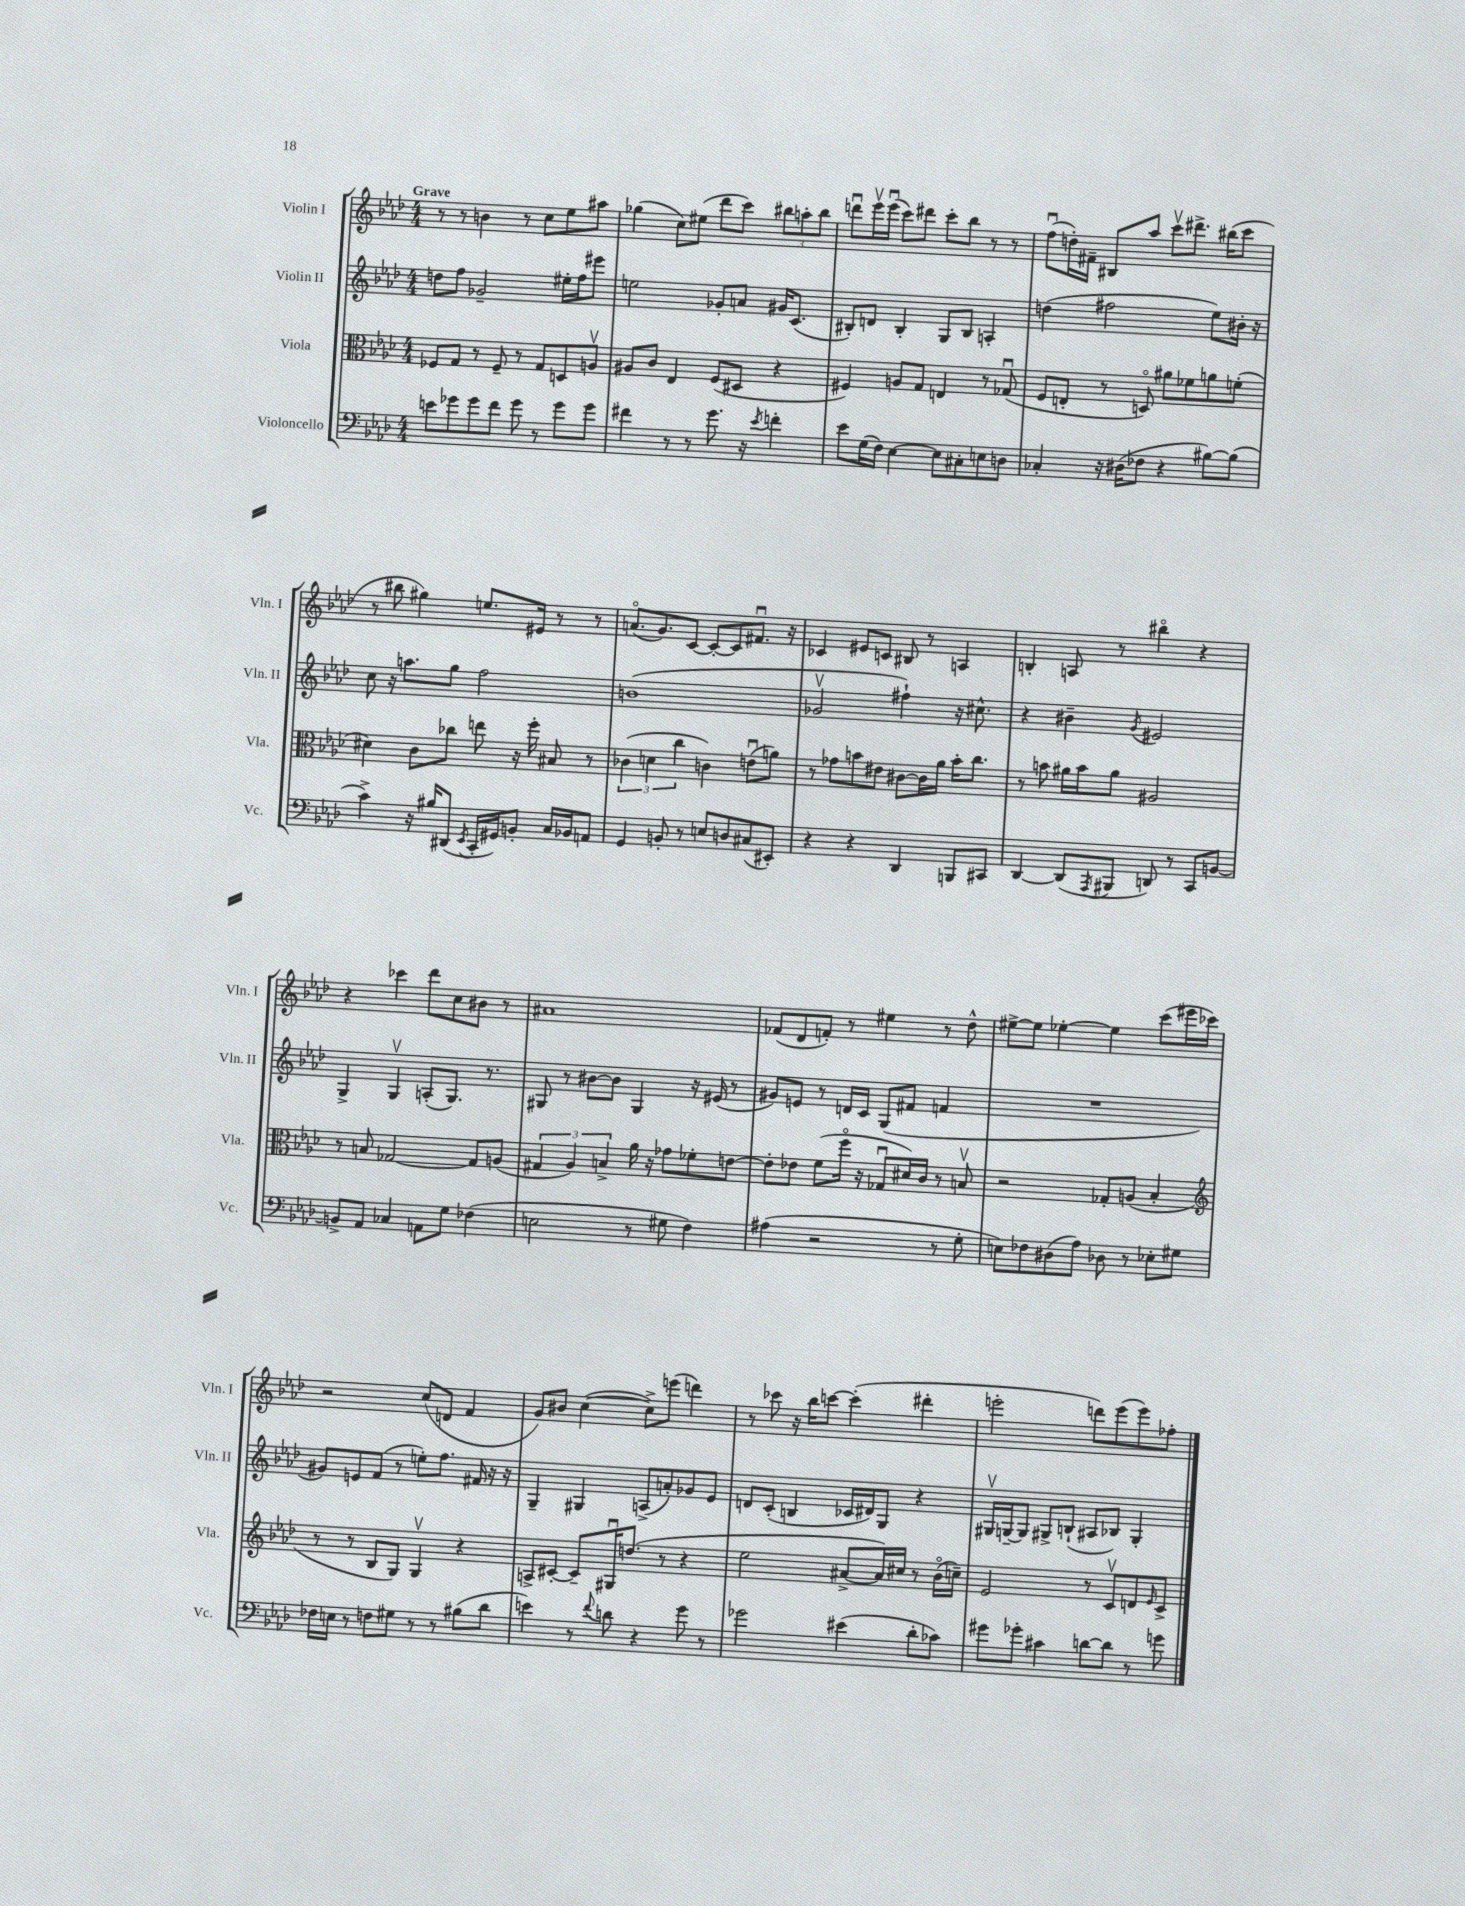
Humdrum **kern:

**kern	**kern	**kern	**kern
*staff4	*staff3	*staff2	*staff1
*clefF4	*clefC3	*clefG2	*clefG2
*k[b-e-a-d-]	*k[b-e-a-d-]	*k[b-e-a-d-]	*k[b-e-a-d-]
*M4/4	*M4/4	*M4/4	*M4/4
8e	8F-	8dd	8r
8g-	8G	8ff	8r
8g-	8r	2g-~	4b
8f	8F-~	.	.
8g-	8r	.	8r
8r	8G	.	8cc
8g-	8D	16ee#'	8ee-
.	.	16ff	.
8g-	8Av	8eee#	8aa#
=	=	=	=
4f#	8A#	2ee	(4gg-
.	8c	.	.
8r	4E-	.	8cc)
8r	.	.	(8ee#
8.g	(8F	8g-'	8ddd-
.	8D#	8a	8ccc)
16r	.	.	.
8qe-	.	.	.
4f'	4r	16g#	12bb#
.	.	(8.c	.
.	.	.	12aa'
.	.	.	12bb#
=	=	=	=
8e-	4F#)	8B#')	8dddu
(16G	.	8d	16eee-v
16F)	.	.	(16eee-u
[4E-	8A	4B#'	8ccc)
.	8G	.	8ddd#
8E-]	4E	8G	8ccc'
8C#'	.	8B#	8bb-
8E	8r	4A'	8r
8D	(8G-u	.	8r
=	=	=	=
4C-'	8F	(4dd	(8ffu
.	8E'	.	16dd')
.	.	.	16f#~
16r	8r	2ff#	8B#
(16D#	.	.	.
8F-	8Do)	.	8aa-
4r	8a#	.	8cccv
.	8f-	.	8.ddd#^
[8B#)	8a	8ee-)	.
.	.	.	(16bb#
(8B#]	(8f'	16b#'	8ccc
.	.	16r	.
=	=	=	=
4c^)	4d#)	8cc	8r
.	.	16r	8bb#
.	.	8.aa	.
16r	8c	.	4gg#)
16B#	.	.	.
(8DD#	8cc-	8gg	.
8qEE-	.	.	.
16CC'	8ee	2ff	8.ee
16GG#)	.	.	.
8BB'	16r	.	.
.	16ff'	.	16e#
16C	8B#	.	8r
16BB-	.	.	.
8AA	8r	.	8r
=	=	=	=
4GG	(6c-	(1b	(8.ao
.	6d	.	.
.	.	.	8.g)
8BB'	.	.	.
.	6cc	.	.
8r	.	.	[8c
8E	4c)	.	8c'_
8D	.	.	8c]
(8C#	(8eu	.	8.f#u
8EE#')	8a)	.	.
.	.	.	16r
=	=	=	=
4r	8r	2g-v	4c-
.	8g-	.	.
4r	8b	.	8e#
.	8e#	.	8c
4DD-	[8c#	4ff#`)	8B#
.	16c#]	.	8r
.	16a-	.	.
8BBB	16b'	16r	4A
.	8.cc	8.cc#^^	.
8CC#	.	.	.
=	=	=	=
[4DD-	8r	4r	4B'
.	8b	.	.
(8DD-]	16a#	4b#~	8A
.	16b	.	.
8qAAA-	.	.	.
8BBB#	8a#	.	8r
.	.	8qg	.
8DD)	2A#	2e#	4bb#o
8r	.	.	.
8CC	.	.	4r
[8BB	.	.	.
=	=	=	=
8BB^]	8r	4G^	4r
8AA-	8B	.	.
4C-	[2G-	4Gv	4ccc-
8AA	.	(8A'	8ddd-
8G	.	8.G)	8cc
(4F-	8G-]	.	8b#
.	.	8.r	.
.	(8A	.	8r
=	=	=	=
2E	6G#	8G#	1a#
.	.	8r	.
.	6A-)	.	.
.	.	[8b#	.
.	6B^	.	.
.	.	8b#]	.
8r	16a-	4G#	.
.	16r	.	.
8G#	8g-	.	.
4F)	8f-'	16r	.
.	.	(16e#	.
.	[8e	8r	.
=	=	=	=
(4A#	8e']	8g#)	(8f-
.	8e-	8e	8d-
2r	(8f	8r	8f')
.	16ffo	16d	8r
.	16r	16c	.
.	8G-u	(8G	4ee#
.	16d#)	8f#	.
.	16c	.	.
8r	8r	4f	8r
8G'	8Bv	.	8dd-^^
=	=	=	=
8E)	2r	1r	[8ee#^
8F-	.	.	8ee#]
(8D#	.	.	[4ee-'
8A-)	.	.	.
8D-	8G-'	.	4ee-]
8r	(8A	.	.
8E-'	4B-'	.	(8ccc
8G#	.	.	16eee#
.	.	.	16ccc-)
=	=	=	=
*	*clefG2	*	*
16F-	8r	8g#)	2r
16E	.	.	.
8r	8r	8e	.
8F	8B-	(8f	.
8G#	8G)	8r	.
8r	4Gv	8ee')	(8cc
8r	.	8.ff	8d
(8B#	4r	.	4f
.	.	16f#	.
8d-	.	16r	.
.	.	16r	.
=	=	=	=
4e)	8A^	4G~	8g)
.	[8c#'	.	8b#
8r	8c#~]	4G#	([4cc
8qqf	.	.	.
8d	16G#u	.	.
.	(8.dd	.	.
4r	.	(8A^	8cc^])
.	8r	8a')	(8eee
8g	4r	8g-	4ddd)
8r	.	8e-	.
=	=	=	=
2g-	2ee-	8d	8r
.	.	(8c'	8ccc-
.	.	4B	16r
.	.	.	16bb-
.	.	.	[8ccc
(4e#	[8a#^	16c-	(4ccc']
.	.	16d#)	.
.	16a#])	8G	.
.	16cc#	.	.
8d-'	8r	4r	4ddd#'
8c-)	(16b-o	.	.
.	16cc~)	.	.
=	=	=	=
8g#	2e-	16G#v	2eee'
.	.	[16G~	.
8g-'	.	8G]	.
4c#	.	8G#^	.
.	.	(8B`	.
[8d	8r	8A#	8ddd)
8d]	8cv	8B-)	(8eee
8r	8d	4G#'	8eee)
.	16qqe-	.	.
8g	8c^	.	8ff-'
==	==	==	==
*-	*-	*-	*-
